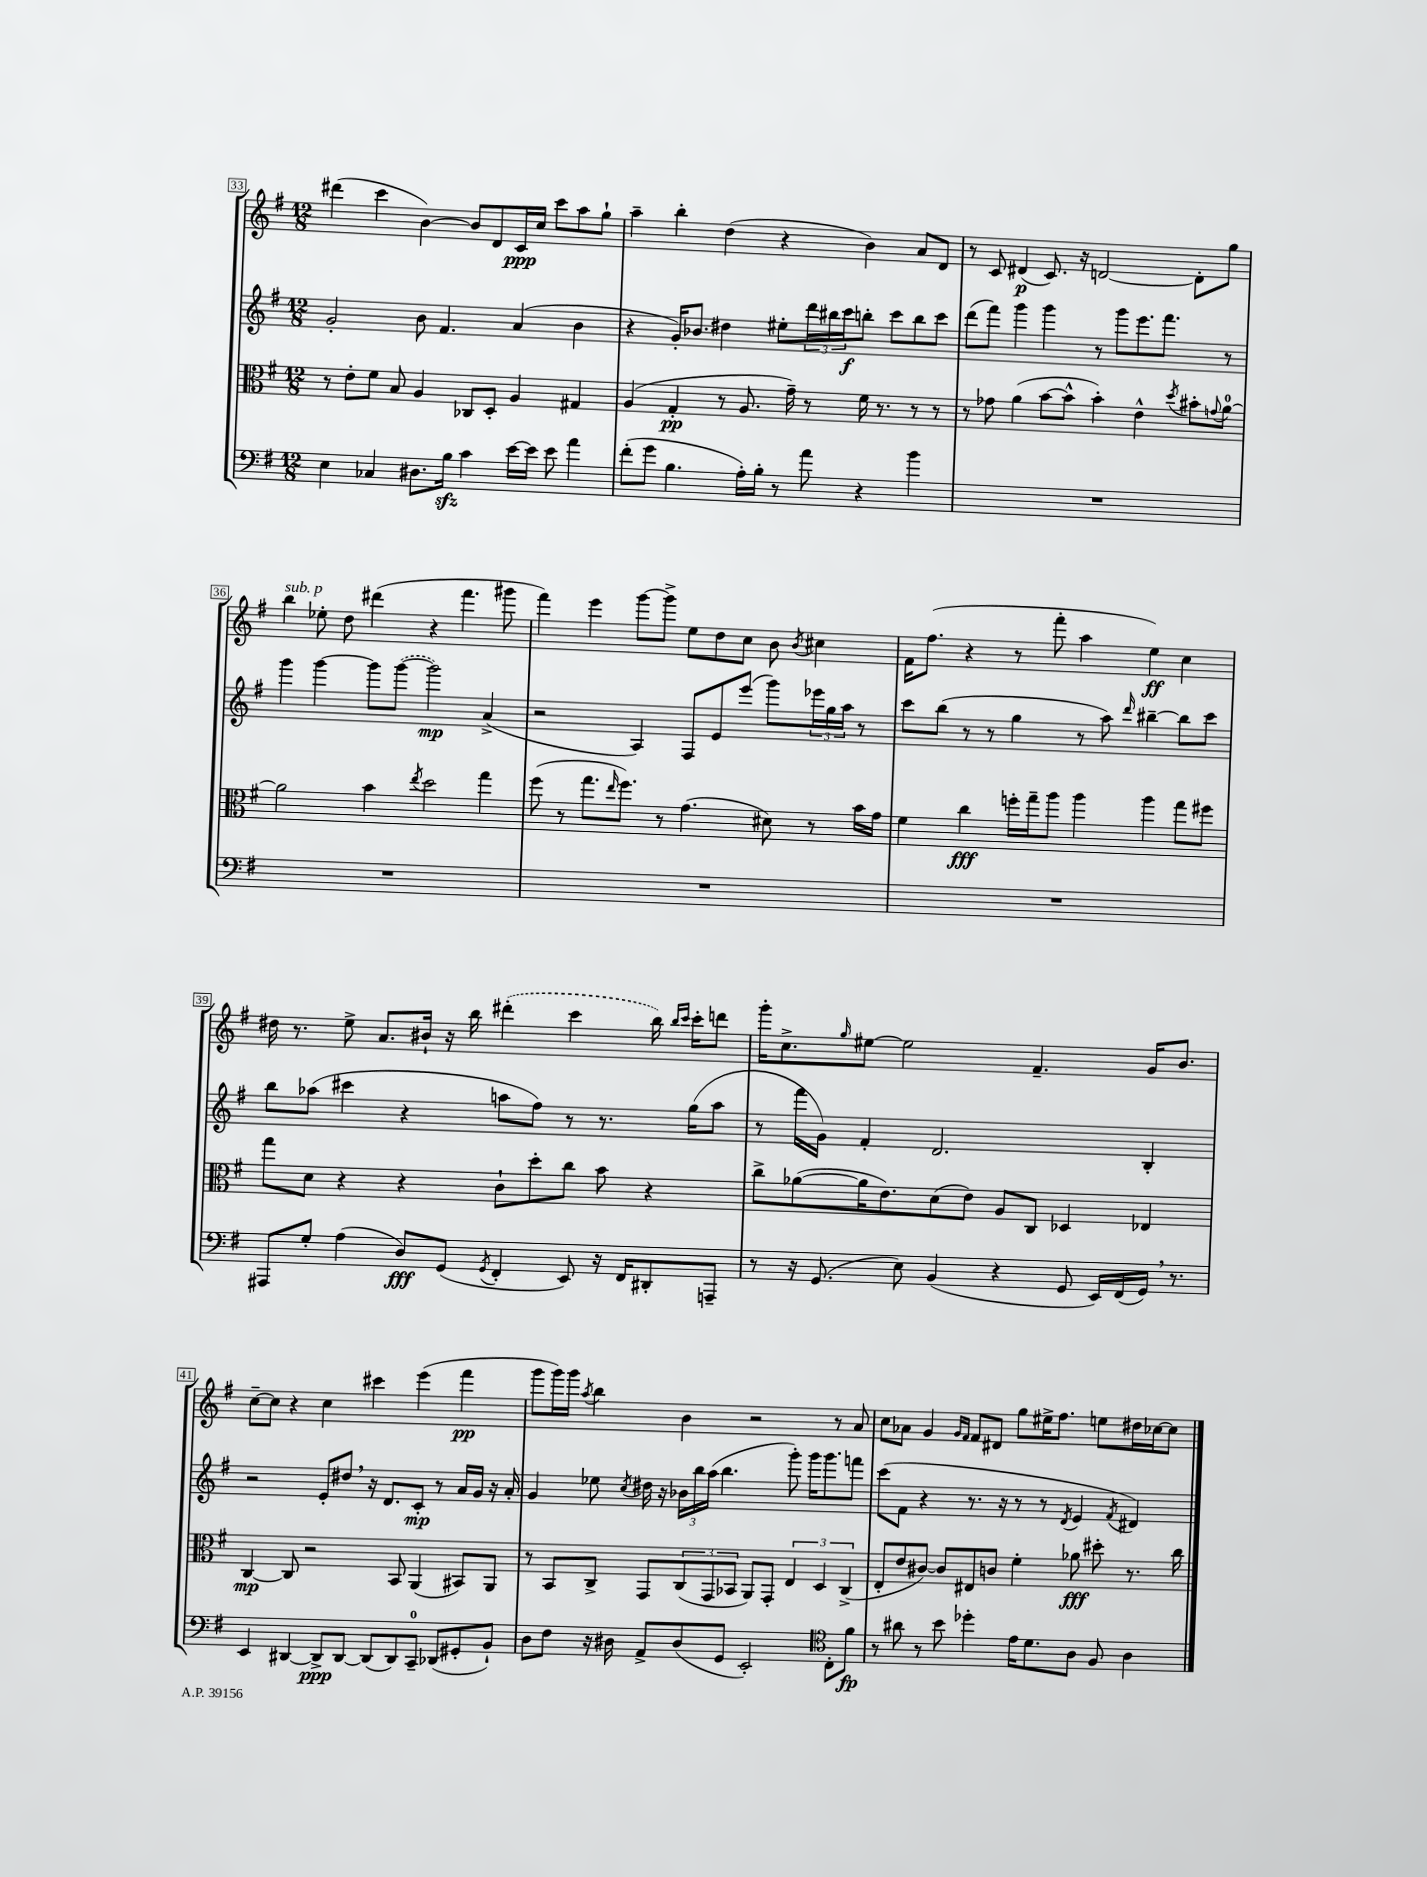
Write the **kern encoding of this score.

**kern	**dynam	**kern	**dynam	**kern	**dynam	**kern	**dynam
*part4	*part4	*part3	*part3	*part2	*part2	*part1	*part1
*staff4	*staff4	*staff3	*staff3	*staff2	*staff2	*staff1	*staff1
*clefF4	*	*clefC3	*	*clefG2	*	*clefG2	*
*k[f#]	*	*k[f#]	*	*k[f#]	*	*k[f#]	*
*M12/8	*	*M12/8	*	*M12/8	*	*M12/8	*
=33	=33	=33	=33	=33	=33	=33	=33
4E\	.	8r	.	2g'/	.	(4ddd#X\	.
.	.	8e'\L	.	.	.	.	.
4C-X/	.	8f#\J	.	.	.	4ccc\	.
.	.	8B/	.	.	.	.	.
8.D#X\L	.	4A/	.	8b\	.	[4b\)	.
.	.	.	.	4.f#/	.	.	.
16Bzz\Jk	.	.	.	.	.	.	.
4c\	.	8C-X/L	.	.	.	8b/L]	.
.	.	8D'/J	.	.	.	8d/	.
[16e\LL	.	4A/	.	(4a/	.	16c/L	ppp
16e\JJ]	.	.	.	.	.	16cc/JJ	.
8e\	.	.	.	.	.	8ccc\L	.
4a\	.	4G#X/	.	4b\	.	8aa\	.
.	.	.	.	.	.	8gg`\J	.
=34	=34	=34	=34	=34	=34	=34	=34
(8f#'\L	.	(4A/	.	4r	.	4aa~\	.
8g\J	.	.	.	.	.	.	.
4.B\	.	4G'/	pp	16g'/KL)	.	4bb'\	.
.	.	.	.	8.b-X/J	.	.	.
.	.	8r	.	4dd#X\	.	(4dd\	.
16A'\LL)	.	8.A/	.	.	.	.	.
16B'\JJ	.	.	.	.	.	.	.
8r	.	.	.	8ee#X'\L	.	4r	.
.	.	16g~\)	.	.	.	.	.
8a\	.	8r	.	24ddd\L	.	.	.
.	.	.	.	24bb#X\	.	.	.
.	.	.	.	24ccc\J	f	.	.
4r	.	16f#\	.	8bbn'\J	.	4b\)	.
.	.	8.r	.	.	.	.	.
.	.	.	.	8ccc\L	.	.	.
4b\	.	8r	.	8bb\	.	8a/L	.
.	.	8r	.	8ccc\J	.	8d/J	.
=35	=35	=35	=35	=35	=35	=35	=35
1.r	.	8r	.	(8ddd\L	.	8r	.
.	.	8g-X\	.	8fff#\J)	.	8c/	.
.	.	(4a\	.	4ggg\	.	(4d#X/	p
.	.	[8b\L	.	4ggg\	.	8.c/)	.
.	.	8b^^\J]	.	.	.	.	.
.	.	.	.	.	.	16r	.
.	.	4b'\)	.	8r	.	[2dn/	.
.	.	.	.	8ggg\L	.	.	.
.	.	4e^^\	.	8.eee\	.	.	.
.	.	.	.	8.fff#\J	.	.	.
.	.	8qdd/	.	.	.	.	.
.	.	8b#X'\L	.	.	.	8d'\L]	.
.	.	8qqgn/	.	.	.	.	.
.	.	[8a\J	.	8r	.	8gg\J	.
!!LO:LB:g=z
=36	=36	=36	=36	=36	=36	=36	=36
!	!	!	!	!	!	!LO:TX:a:i:t=sub. p	!
1.r	.	2a\]	.	4ggg\	.	4bb\	.
.	.	.	.	[4ggg\	.	8ee-X'\	.
.	.	.	.	.	.	8dd\	.
.	.	4b\	.	8ggg\L]	.	(4ddd#X\	.
.	.	.	.	([8ggg\J	.	.	.
.	.	8qee/	.	.	.	.	.
.	.	2dd\	.	2ggg\])	mp	4r	.
.	.	.	.	.	.	4.fff#\	.
.	.	4gg\	.	(4a^/	.	.	.
.	.	.	.	.	.	8ggg#X\	.
=37	=37	=37	=37	=37	=37	=37	=37
1.r	.	(8ff#\	.	2r	.	4fff#\)	.
.	.	8r	.	.	.	.	.
.	.	8.gg\L	.	.	.	4eee\	.
.	.	16qqee/	.	.	.	.	.
.	.	8.ff#\J)	.	.	.	.	.
.	.	.	.	4A/)	.	[8ggg\L	.
.	.	8r	.	.	.	8ggg^\J]	.
.	.	(4.g\	.	8F#/L	.	8ee\L	.
.	.	.	.	8e/	.	8dd\	.
.	.	.	.	(8eee/J	.	8cc\J	.
.	.	8d#X\)	.	8ggg\L)	.	8b\	.
.	.	.	.	.	.	8qb/	.
.	.	8r	.	24eee-X\L	.	4cc#X\	.
.	.	.	.	24gg\	.	.	.
.	.	.	.	24aa\JJ	.	.	.
.	.	16b\LL	.	8r	.	.	.
.	.	16g\JJ	.	.	.	.	.
=38	=38	=38	=38	=38	=38	=38	=38
1.r	.	4f#\	.	8ccc\L	.	16f#\KL	.
.	.	.	.	.	.	(8.ff#\J	.
.	.	.	.	(8bb\J	.	.	.
.	.	4cc\	fff	8r	.	4r	.
.	.	.	.	8r	.	.	.
.	.	16ffn'\LL	.	4gg\	.	8r	.
.	.	16gg~\J	.	.	.	.	.
.	.	8aa\J	.	.	.	8fff#'\	.
.	.	4aa\	.	8r	.	4aa\	.
.	.	.	.	8aa\)	.	.	.
.	.	.	.	16qqddd/	.	.	.
.	.	4aa\	.	[4bb#X~\	.	4ee\)	ff
.	.	8gg\L	.	8bb#\L]	.	4cc\	.
.	.	8ff#X\J	.	8ccc\J	.	.	.
!!LO:LB:g=z
=39	=39	=39	=39	=39	=39	=39	=39
8AAA#X/L	.	8gg\L	.	8bb\L	.	16dd#X\	.
.	.	.	.	.	.	8.r	.
8G'/J	.	8d\J	.	(8aa-X\J	.	.	.
(4A\	.	4r	.	4ccc#X\	.	8ee^\	.
.	.	.	.	.	.	8.a/L	.
8D/L)	fff	4r	.	4r	.	.	.
.	.	.	.	.	.	16b#X`/Jk	.
(8GG/J	.	.	.	.	.	16r	.
.	.	.	.	.	.	16bb\	.
8qGG/	.	.	.	.	.	.	.
4FF#'/	.	8c`\L	.	8aan\L	.	(4ddd#X'\	.
.	.	8dd'\	.	8ff#\J)	.	.	.
8EE/)	.	8cc\J	.	8r	.	4ccc\	.
16r	.	8b\	.	8.r	.	.	.
16FF#/KL	.	.	.	.	.	.	.
8DD#X'/	.	4r	.	.	.	16bb\)	.
.	.	.	.	.	.	16qqbb/LL	.
.	.	.	.	.	.	16qqccc/JJ	.
.	.	.	.	(16gg\KL	.	16ccc'\KL	.
8AAAn~/J	.	.	.	8aa\J	.	8dddn\J	.
=40	=40	=40	=40	=40	=40	=40	=40
8r	.	8cc^\L	.	8r	.	16ggg'\KL	.
.	.	.	.	.	.	8.cc^\	.
16r	.	([8a-X\	.	16fff#\LL	.	.	.
(8.GG/	.	.	.	16g\JJ)	.	.	.
.	.	.	.	.	.	16qqgg/	.
.	.	16a-\K]	.	4f#'/	.	[8ee#X\J	.
.	.	8.e\)	.	.	.	.	.
8E\)	.	.	.	.	.	2ee#\]	.
(4BB/	.	(8d\	.	2.d/	.	.	.
.	.	8e\J)	.	.	.	.	.
4r	.	8A/L	.	.	.	.	.
.	.	8C/J	.	.	.	4.f#~/	.
8GG/	.	4D-X/	.	.	.	.	.
16EE/LL)	.	.	.	.	.	.	.
(16FF#/	.	.	.	.	.	.	.
16GG,/JJ)	.	4E-X/	.	4B'/	.	16g/KL	.
8.r	.	.	.	.	.	8.b/J	.
!!LO:LB:g=z
=41	=41	=41	=41	=41	=41	=41	=41
4EE/	.	[4C/	mp	2r	.	[8cc~\L	.
.	.	.	.	.	.	8cc\J]	.
[4DD#X/	.	8C/]	.	.	.	4r	.
.	.	2r	.	.	.	.	.
8DD#^/L]	ppp	.	.	8e'/L	.	4cc\	.
[8DD#/J	.	.	.	8dd#X,/J	.	.	.
(8DD#/L]	.	.	.	16r	.	4ccc#X\	.
.	.	.	.	8.d/L	.	.	.
8DD#/)	.	8BB/	.	.	.	.	.
8CC~/J	.	(4AA/	.	8c'/J	mp	(4eee\	.
(8DD-X/L	.	.	.	8r	.	.	.
8GG#X'/	.	8BB#X/L)	.	16a/LL	.	4fff#\	pp
.	.	.	.	16g/JJ	.	.	.
8BB`/J)	.	8AA/J	.	16r	.	.	.
.	.	.	.	16a'/	.	.	.
=42	=42	=42	=42	=42	=42	=42	=42
8D\L	.	8r	.	4g/	.	8ggg\L	.
8F#\J	.	8BB/L	.	.	.	16ggg\L)	.
.	.	.	.	.	.	16ggg\JJ	.
.	.	.	.	.	.	8qaa/	.
16r	.	8C^/J	.	8ee-X\	.	4bb\	.
16D#X\	.	.	.	.	.	.	.
.	.	.	.	8qcc/	.	.	.
8AA^/L	.	8GG/L	.	16dd#X\	.	.	.
.	.	.	.	16r	.	.	.
(8D#/	.	(12C/	.	24b-X\LL	.	4b\	.
.	.	.	.	24bb\	.	.	.
.	.	12GG/	.	(24aa\JJ	.	.	.
8GG/J	.	.	.	4.bb\	.	.	.
.	.	12BB-X/J	.	.	.	.	.
2EE'/)	.	8AA/L)	.	.	.	2r	.
.	.	8GG'/J	.	.	.	.	.
.	.	6E/	.	8ggg'\)	.	.	.
.	.	.	.	16ggg\KL	.	.	.
.	.	6D/	.	.	.	.	.
.	.	.	.	8.ggg\	.	.	.
*clefC4	*	*	*	*	*	*	*
8C'\L	.	.	.	.	.	8r	.
.	.	(6C^/	.	.	.	.	.
8f#\J	fp	.	.	8fffn\J	.	8a/	.
=43	=43	=43	=43	=43	=43	=43	=43
8r	.	8E'/L	.	(8ccc\L	.	8cc\L	.
8a#X\	.	8e/	.	8f#\J	.	8a-X\J	.
8r	.	[8c#X/J)	.	4r	.	4g/	.
8b\	.	8c#/L]	.	.	.	.	.
.	.	.	.	.	.	16qqg/LL	.
.	.	.	.	.	.	16qqf#/JJ	.
4dd-X'\	.	8E#X/	.	8.r	.	8f#/L	.
.	.	8cn/J	.	.	.	8d#X/J	.
.	.	.	.	16r	.	.	.
16e\KL	.	4f#'\	.	8r	.	8gg\L	.
8.d\	.	.	.	.	.	.	.
.	.	.	.	8r	.	16ee#X^\K	.
.	.	.	.	.	.	8.ff#\J	.
.	.	.	.	8qd/	.	.	.
8A\J	.	8a-X\	fff	4e/	.	.	.
8F#/	.	8dd#X'\	.	.	.	8een\L	.
.	.	.	.	8qf#/	.	.	.
4A\	.	8.r	.	4d#X/)	.	16dd#X\L	.
.	.	.	.	.	.	[16cc-X\J	.
.	.	.	.	.	.	8cc-\J]	.
.	.	16cc\	.	.	.	.	.
==	==	==	==	==	==	==	==
*-	*-	*-	*-	*-	*-	*-	*-
